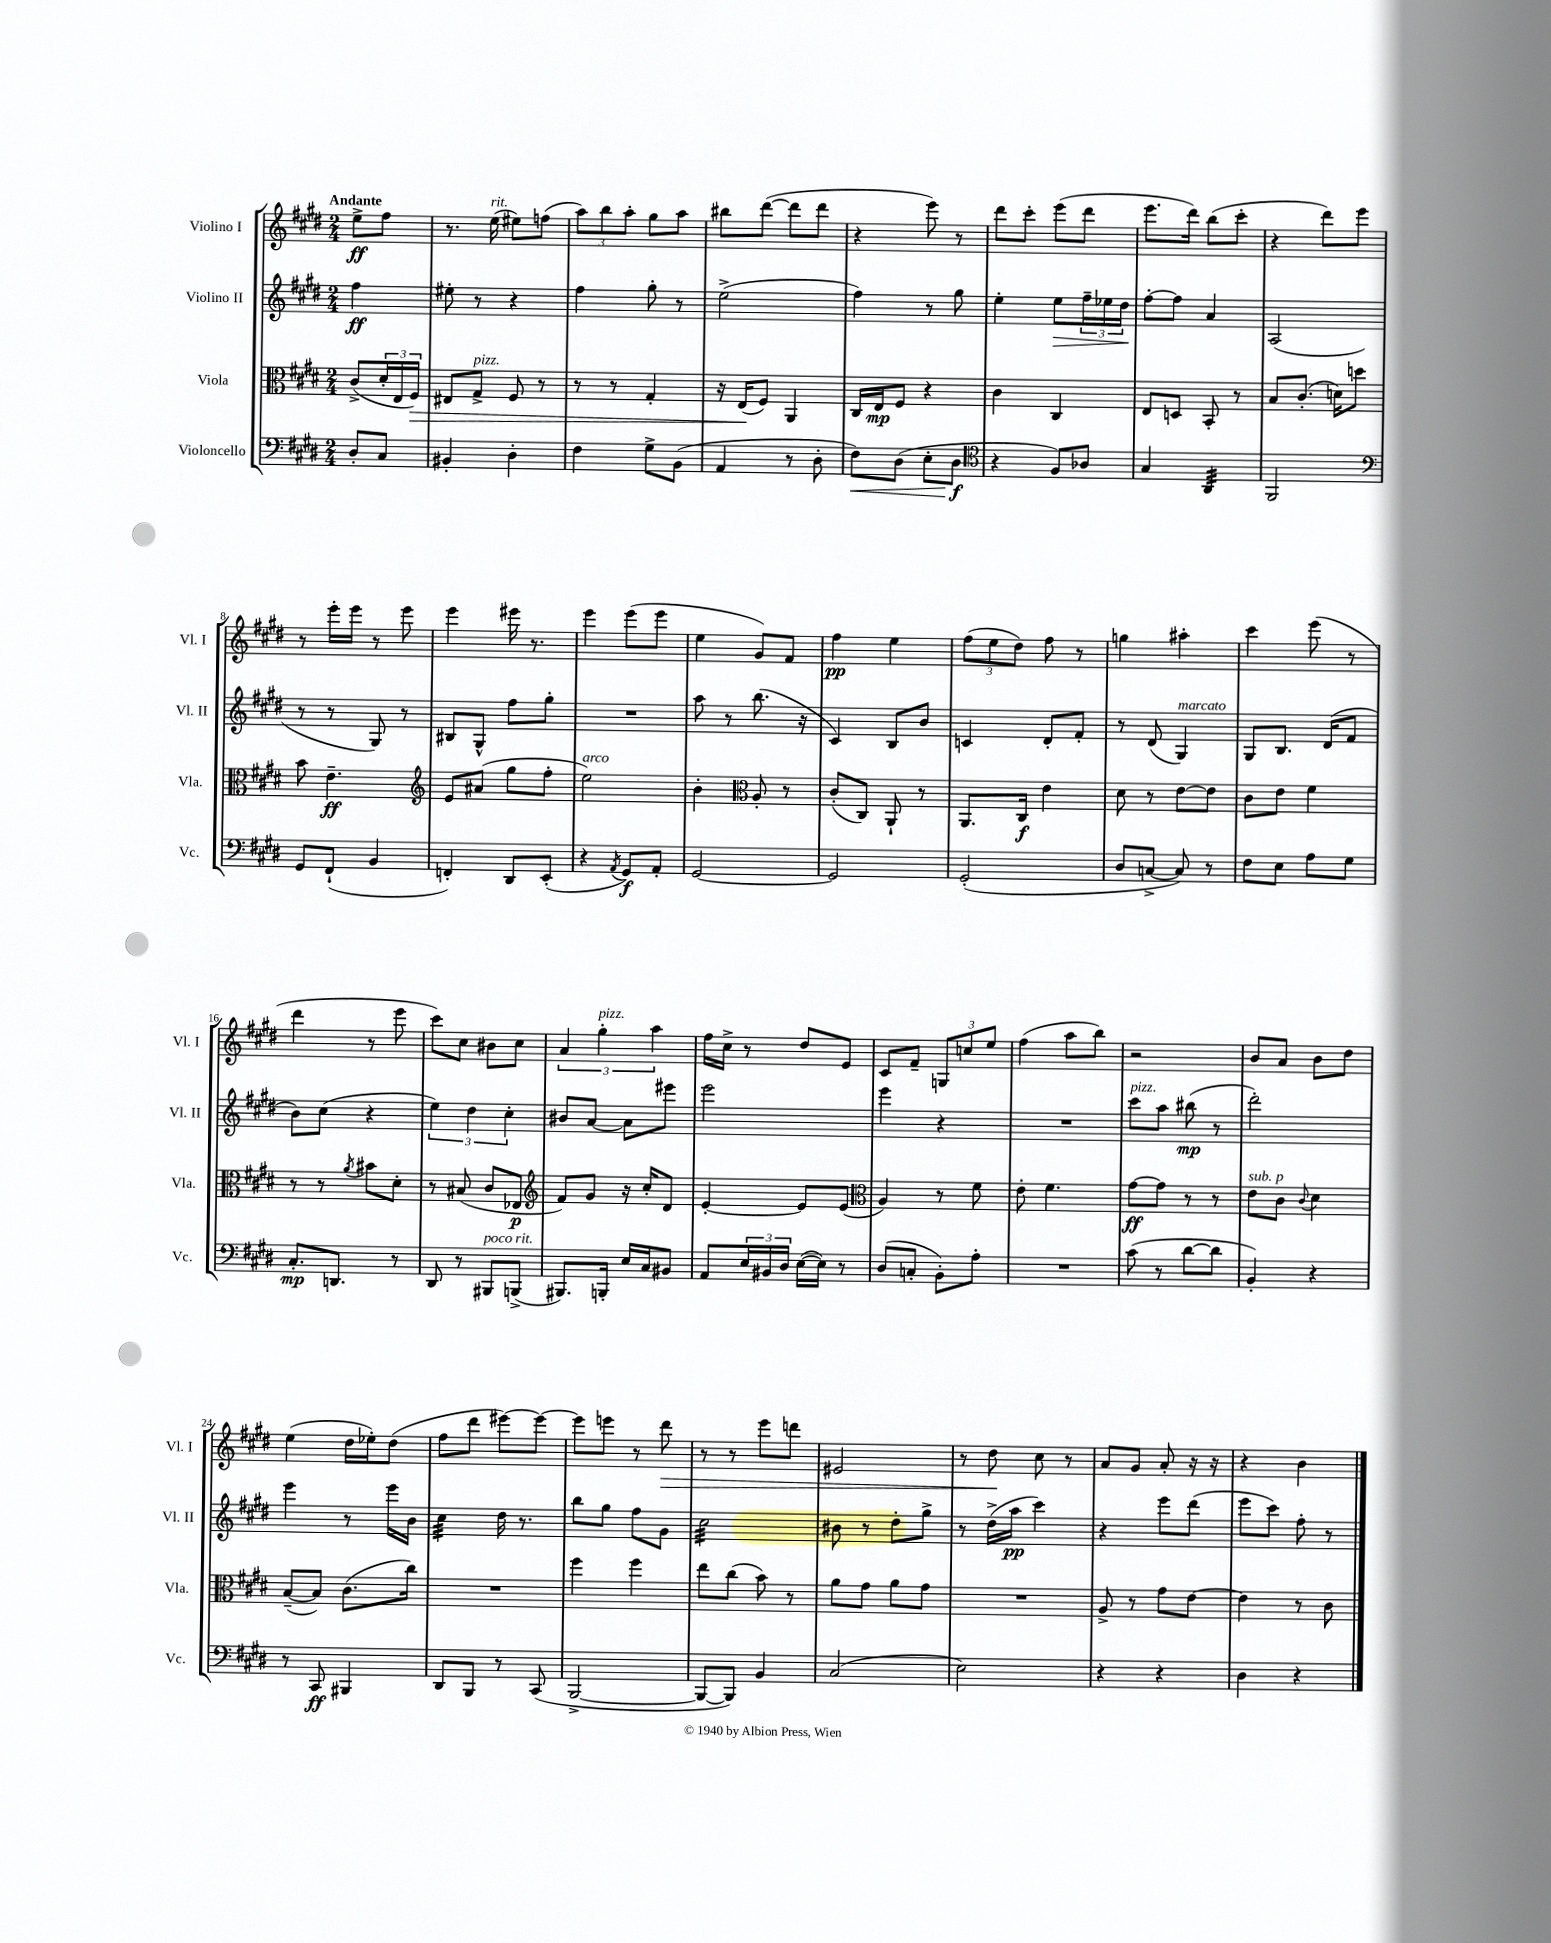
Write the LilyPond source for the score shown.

<<
\new StaffGroup <<
\new Staff = "s0" \with { instrumentName = "Violino I" shortInstrumentName = "Vl. I" } {
    \clef treble \key e \major \numericTimeSignature \time 2/4 \partial 4 \tempo "Andante"
    e''8->\ff fis''8 |
    r8. e''16^\markup { \italic "rit." }( eis''8) f''8( |
    \tuplet 3/2 { a''8) b''8 a''8-. } gis''8 a''8 |
    bis''8 dis'''8~( dis'''8 dis'''8 |
    r4 e'''8) r8 |
    dis'''8 cis'''8-. e'''8( dis'''8 |
    e'''8. dis'''16) b''8( cis'''8-. |
    r4 dis'''8) e'''8 |
    r8 e'''16-. e'''16 r8 e'''8 |
    e'''4 eis'''16 r8. |
    e'''4 e'''8( e'''8 |
    e''4 gis'8) fis'8 |
    fis''4\pp e''4 |
    \tuplet 3/2 { fis''8( e''8 dis''8) } fis''8 r8 |
    g''4 ais''4-. |
    cis'''4 e'''8( r8 |
    dis'''4 r8 e'''8 |
    cis'''8) cis''8 bis'8 cis''8 |
    \tuplet 3/2 { a'4 gis''4-.^\markup { \italic "pizz." } a''4 } |
    fis''16 cis''16-> r8 dis''8 e'8 |
    cis'8 fis'8-- \tuplet 3/2 { g8 c''8 e''8 } |
    fis''4( a''8 b''8) |
    r2 |
    b'8 a'8 b'8 dis''8 |
    e''4( dis''16 ees''16-.) dis''8( |
    fis''8 dis'''8 eis'''8~) eis'''8~ |
    eis'''8 e'''8 r8 dis'''8\> |
    r8 r8 e'''8 d'''8 |
    eis'2 |
    r8 dis''8\! cis''8 r8 |
    a'8 gis'8 a'8-. r16 r16 |
    r4 b'4 \bar "|." |
}
\new Staff = "s1" \with { instrumentName = "Violino II" shortInstrumentName = "Vl. II" } {
    \clef treble \key e \major \numericTimeSignature \time 2/4 \partial 4
    fis''4\ff |
    eis''8-. r8 r4 |
    fis''4 gis''8-. r8 |
    e''2->( |
    fis''4) r8 gis''8 |
    e''4-. e''8\> \tuplet 3/2 { fis''16-- ees''16 dis''16\! } |
    fis''8~-. fis''8 a'4 |
    a2( |
    r8 r8 gis8) r8 |
    bis8 gis8-^ fis''8 gis''8-. |
    R2 |
    a''8 r8 b''8.( r16 |
    cis'4) b8 b'8 |
    c'4 dis'8-. fis'8-. |
    r8 dis'8( gis4^\markup { \italic "marcato" }) |
    gis8 b8. dis'16( fis'8 |
    b'8) cis''8( r4 |
    \tuplet 3/2 { e''4) dis''4 cis''4-. } |
    bis'8 a'8~ a'8 eis'''8 |
    e'''2 |
    e'''4 r4 |
    R2 |
    cis'''8^\markup { \italic "pizz." } a''8 bis''8\mp( r8 |
    dis'''2-.) |
    e'''4 r8 e'''16 b'16 |
    cis''4:32 dis''16 r8. |
    b''8 gis''8 fis''8 gis'8 |
    cis''2:32 |
    bis'8 r8 dis''8-. gis''8-> |
    r8 dis''16->( a''16\pp cis'''4) |
    r4 e'''8 dis'''8( |
    e'''8 cis'''8) fis''8-. r8 \bar "|." |
}
\new Staff = "s2" \with { instrumentName = "Viola" shortInstrumentName = "Vla." } {
    \clef alto \key e \major \numericTimeSignature \time 2/4 \partial 4
    cis'8->( \tuplet 3/2 { dis'16-. e16 fis16\>) } |
    eis8 gis8->^\markup { \italic "pizz." } fis8 r8 |
    r8 r8 gis4-. |
    r16 e16\!( fis8) a,4 |
    cis16 e16\mp fis8 r4 |
    cis'4 cis4 |
    e8 d8 b,8-. r8 |
    b8 cis'8.-.( d'16) d''8 |
    b'8 e'4.--\ff |
    \clef treble e'8 ais'8( gis''8 fis''8-. |
    e''2^\markup { \italic "arco" }) |
    b'4-. \clef alto a8-. r8 |
    cis'8-.( cis8) a,8-! r8 |
    a,8. cis16\f e'4 |
    dis'8 r8 e'8~ e'8 |
    cis'8 e'8 fis'4 |
    r8 r8 \acciaccatura { a'8 } bis'8 dis'8-. |
    r8 bis8( cis'8 ees8\p |
    \clef treble fis'8) gis'8 r16 cis''16-. dis'8 |
    e'4~-. e'8 e'8( |
    \clef alto a4) r8 fis'8 |
    e'8-. fis'4. |
    gis'8~\ff gis'8 r8 r8 |
    e'8^\markup { \italic "sub. p" } cis'8 \appoggiatura { cis'8 } dis'4 |
    b8~--( b8) cis'8.( cis''16) |
    R2 |
    fis''4 fis''4 |
    e''8 cis''8( b'8) r8 |
    a'8 gis'8 a'8 gis'8 |
    R2 |
    a8-> r8 gis'8 e'8~ |
    e'4 r8 cis'8 \bar "|." |
}
\new Staff = "s3" \with { instrumentName = "Violoncello" shortInstrumentName = "Vc." } {
    \clef bass \key e \major \numericTimeSignature \time 2/4 \partial 4
    dis8-. cis8 |
    bis,4-. dis4-. |
    fis4 gis8-> b,8( |
    a,4 r8 dis8-. |
    fis8\<) dis8( e8-. dis8\f\! |
    \clef tenor r4 fis8) aes8 |
    gis4 a,4:32 |
    fis,2 |
    \clef bass gis,8 fis,8-!( b,4 |
    f,4-.) dis,8 e,8-.( |
    r4 \acciaccatura { a,8 } gis,8\f) a,8-. |
    gis,2~ |
    gis,2 |
    gis,2-.( |
    dis8 c8~-> c8) r8 |
    fis8 e8 a8 gis8 |
    cis8.-.\mp d,8. r8 |
    dis,8 r8 bis,,8^\markup { \italic "poco rit." } b,,8->( |
    bis,,8.) b,,16-. e16 cis16 bis,8 |
    a,8 \tuplet 3/2 { e16 bis,16 dis16 } e16~( e16) r8 |
    dis8( c8-. b,8-.) a8-. |
    R2 |
    cis'8( r8 dis'8~ dis'8 |
    b,4-.) r4 |
    r8 cis,8\ff bis,,4 |
    dis,8 b,,8 r8 cis,8( |
    b,,2~-> |
    b,,8~ b,,8) b,4 |
    cis2( |
    e2) |
    r4 r4 |
    dis4 r4 \bar "|." |
}
>>
>>
